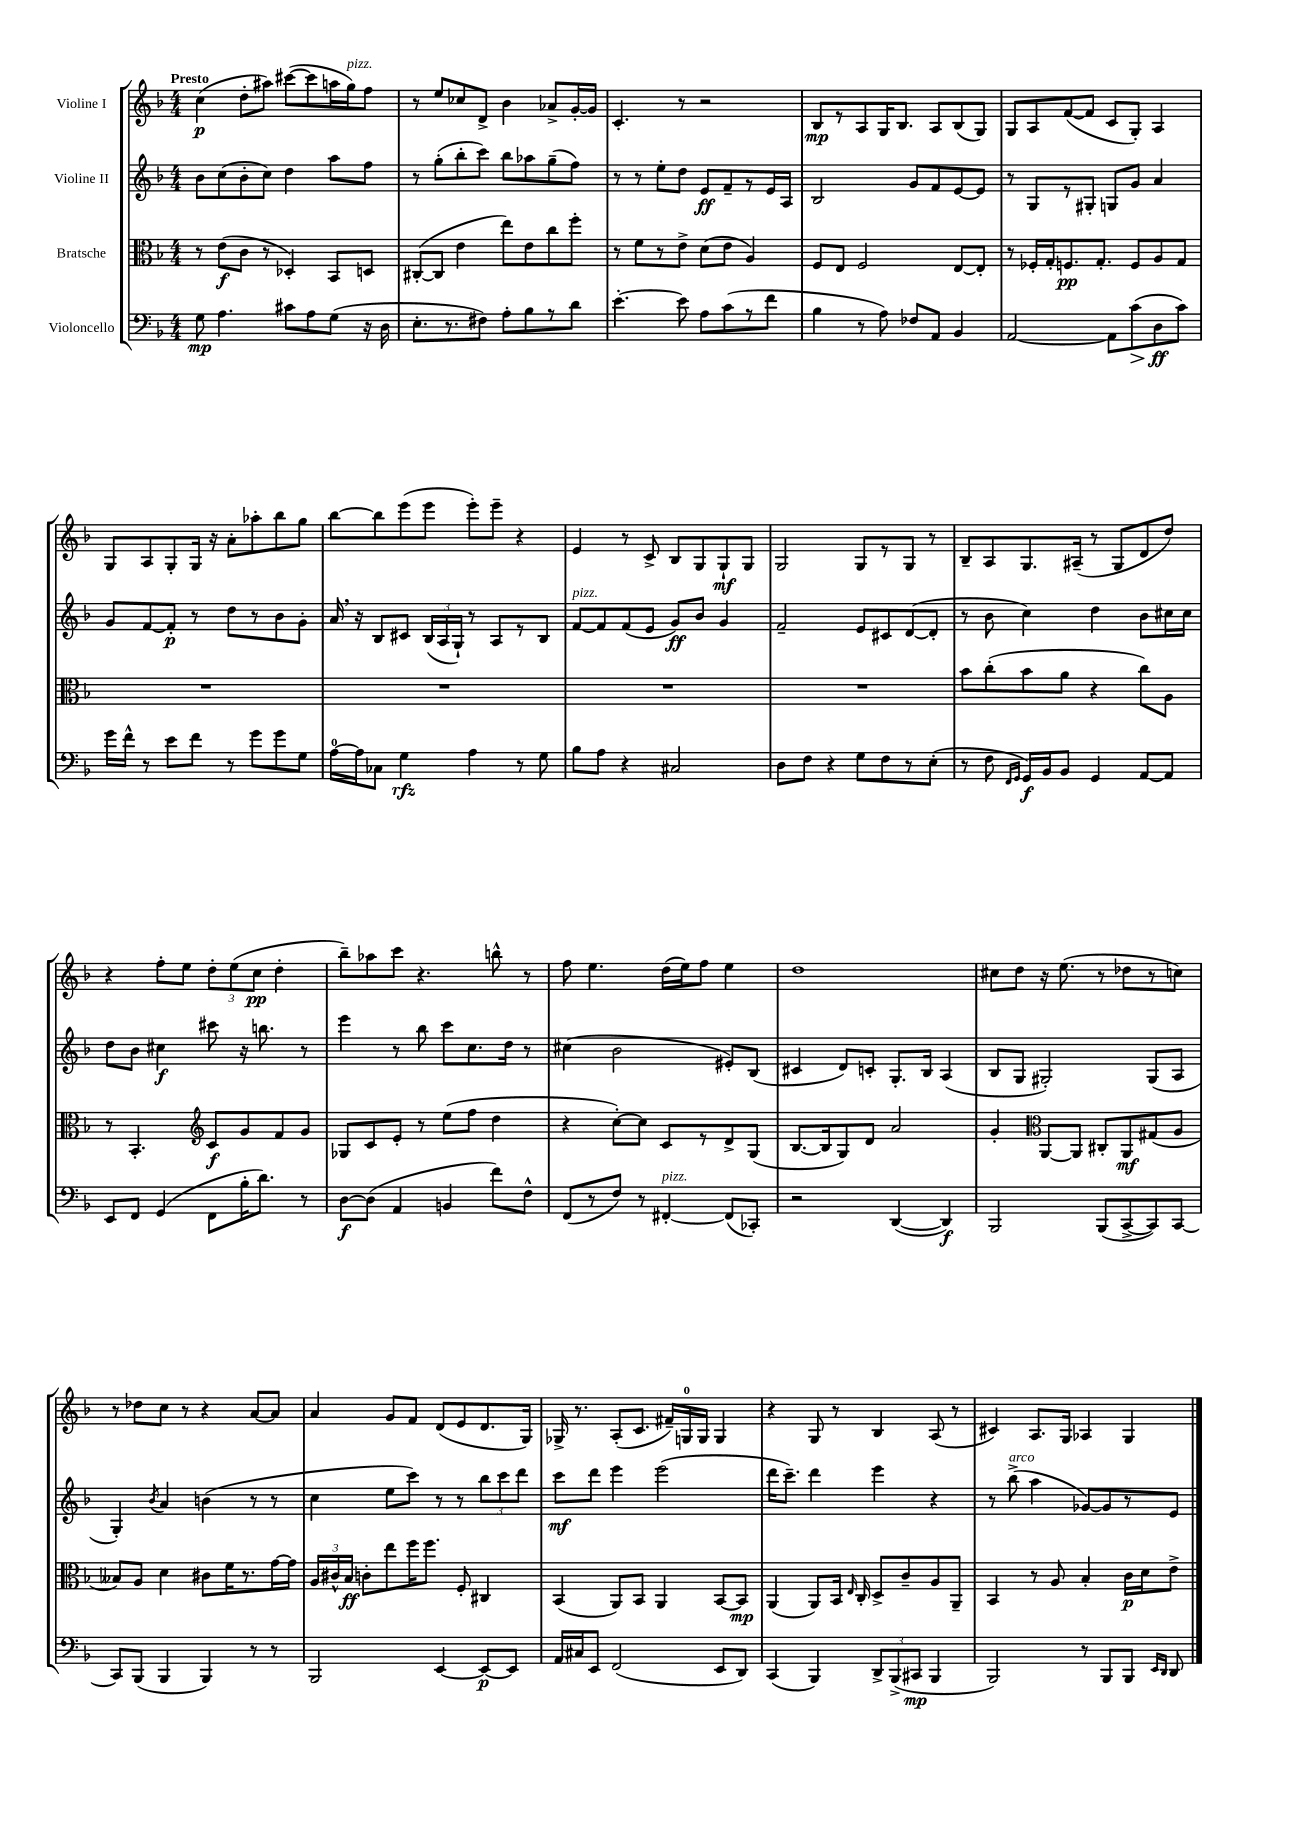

**kern	**kern	**kern	**kern
*staff4	*staff3	*staff2	*staff1
*clefF4	*clefC3	*clefG2	*clefG2
*k[b-]	*k[b-]	*k[b-]	*k[b-]
*M4/4	*M4/4	*M4/4	*M4/4
8G	8r	8b-	(4cc
4.A	(8e	(8cc	.
.	8c	8b-'	8dd'
.	8r	8cc)	8aa#)
8c#	4D-')	4dd	([8ccc#
8A	.	.	8ccc#]
(8G	8BB-	8aa	16aa
.	.	.	16gg)
16r	8D	8ff	8ff
16D	.	.	.
=	=	=	=
8.E'	([8C#'	8r	8r
.	8C#]	(8gg'	8ee
8.r	.	.	.
.	4e	8bb-'	8cc-
8F#)	.	8ccc)	8d^
8A'	8ee)	8bb-	4b-
8B-	8e	8aa-	.
8r	8cc	(8gg~	8a-^
8d	8ff'	8ff)	[16g'
.	.	.	16g]
=	=	=	=
[4.e'	8r	8r	4.c'
.	8f	8r	.
.	8r	8ee'	.
8e]	8e^	8dd	8r
8A	(8d	8e	2r
(8c	8e	8f~	.
8r	4A)	8r	.
8f	.	16e	.
.	.	16A	.
=	=	=	=
4B-	8F	2B-	8B-
.	8E	.	8r
8r	2F	.	8A
8A)	.	.	16G
.	.	.	8.B-
8F-	.	8g	.
8AA	.	8f	8A
4BB-	[8E	[8e	(8B-
.	8E']	8e]	8G)
=	=	=	=
[2AA	8r	8r	8G
.	16F-'	8G	8A
.	16G'	.	.
.	8.F	8r	([8f
.	.	8G#'	8f]
.	8.G'	.	.
8AA]	.	8G	8c
(8c	8F	8g	8G')
8D	8A	4a	4A
8c)	8G	.	.
=	=	=	=
16g	1r	8g	8G
16f^^	.	.	.
8r	.	[8f	8A
8e	.	8f']	8G'
8f	.	8r	16G
.	.	.	16r
8r	.	8dd	8a'
8g	.	8r	8aa-'
8g	.	8b-	8bb-
8G	.	8g'	8gg
=	=	=	=
[16A	1r	16a	[8bb-
16A]	.	16r	.
8C-	.	8B-	8bb-]
4G	.	8c#	(8eee
.	.	(24B-	8eee
.	.	24A	.
.	.	24G`)	.
4A	.	8r	8eee')
.	.	8A	8eee~
8r	.	8r	4r
8G	.	8B-	.
=	=	=	=
8B-	1r	[8f	4e
8A	.	8f]	.
4r	.	(8f	8r
.	.	8e	8c^
2C#	.	8g)	8B-
.	.	8b-	8G
.	.	4g	8G`
.	.	.	8G
=	=	=	=
8D	1r	2f~	2G
8F	.	.	.
4r	.	.	.
8G	.	8e	8G
8F	.	8c#	8r
8r	.	([8d	8G
(8E'	.	8d']	8r
=	=	=	=
8r	8b-	8r	8B-~
8F	(8cc'	8b-	8A
16qqFF	.	.	.
16qqGG	.	.	.
16GG)	8b-	4cc)	8.G
16BB-	.	.	.
8BB-	8a	.	.
.	.	.	(16A#~
4GG	4r	4dd	8r
.	.	.	8G
[8AA	8cc)	8b-	8d
8AA]	8A	16cc#	8dd)
.	.	16cc#	.
=	=	=	=
8EE	8r	8dd	4r
8FF	4.BB-'	8b-	.
(4GG	.	4cc#	8ff'
.	.	.	8ee
*	*clefG2	*	*
8FF	8c	8ccc#	12dd'
.	.	.	(12ee
16B-'	8g	16r	.
.	.	.	12cc
8.d)	.	8.bb	.
.	8f	.	4dd'
8r	8g	8r	.
=	=	=	=
[8D	8G-	4eee	8bb-~)
(8D]	8c	.	8aa-
4AA	8e'	8r	8ccc
.	8r	8bb-	4.r
4BB	(8ee	8ccc	.
.	8ff	8.cc	.
8f)	4dd	.	8bb^^
.	.	16dd	.
8F^^	.	8r	8r
=	=	=	=
(8FF	4r	(4cc#	8ff
8r	.	.	4.ee
8F)	[8cc')	2b-	.
8r	8cc]	.	.
[4FF#'	8c	.	(16dd
.	.	.	16ee)
.	8r	.	8ff
(8FF#]	8d^	8e#')	4ee
8CC-')	(8G	(8B-	.
=	=	=	=
2r	[8.B-	4c#	1dd
.	16B-]	.	.
.	8G)	8d)	.
.	8d	8c'	.
([4DD	2a	8.G'	.
.	.	16B-	.
4DD])	.	(4A	.
=	=	=	=
2BBB-	4g'	8B-	8cc#
.	.	8G	8dd
*	*clefC3	*	*
.	[8AA	2G#')	16r
.	.	.	(8.ee
.	8AA]	.	.
(8BBB-	8C#'	.	8r
[8CC^	8AA	.	8dd-
8CC])	(8G#	(8G#	8r
[8CC	8A	8A	8cc)
=	=	=	=
8CC]	8B--)	4G')	8r
(8BBB-	8A	.	8dd-
.	.	8qb-	.
4BBB-	4d	4a	8cc
.	.	.	8r
4BBB-)	8c#	(4b	4r
.	16f	.	.
.	8.r	.	.
8r	.	8r	[8a
8r	[16g	8r	8a]
.	16g]	.	.
=	=	=	=
2BBB-	24A	4cc	4a
.	24c#^^	.	.
.	24B-	.	.
.	8c'	.	.
.	8ee	8ee	8g
.	16ff	8ccc)	8f
.	8.ff	.	.
[4EE	.	8r	(8d
.	8F'	8r	8e
8EE_	4C#	12bb-	8.d
.	.	12ccc	.
8EE]	.	.	.
.	.	12ddd	.
.	.	.	16G)
=	=	=	=
16AA	(4BB-	8ccc	16G-^
16C#	.	.	8.r
8EE	.	8ddd	.
(2FF	8AA)	4eee	(8A'
.	8BB-	.	8.c
.	4AA	(2eee	.
.	.	.	16f#~)
.	.	.	16G
.	.	.	16G
8EE	[8BB-	.	4G
8DD)	8BB-]	.	.
=	=	=	=
(4CC	(4AA	16ddd	4r
.	.	8.ccc~)	.
4BBB-)	8AA)	4ddd	8G
.	16BB-	.	8r
.	16qqE	.	.
.	16C'	.	.
12DD^	8D^	4eee	4B-
(12BBB-^	.	.	.
.	8c~	.	.
12CC#	.	.	.
4BBB-	8A	4r	(8A
.	8AA~	.	8r
=	=	=	=
2BBB-)	4BB-	8r	4c#)
.	.	(8bb-^	.
.	8r	4aa	8.A
.	8A	.	.
.	.	.	16G
8r	4B-'	[8g-)	4A-
8BBB-	.	8g-]	.
8BBB-	16c	8r	4G
.	16d	.	.
16qqEE	.	.	.
16qqDD	.	.	.
8DD	8e^	8e	.
==	==	==	==
*-	*-	*-	*-
